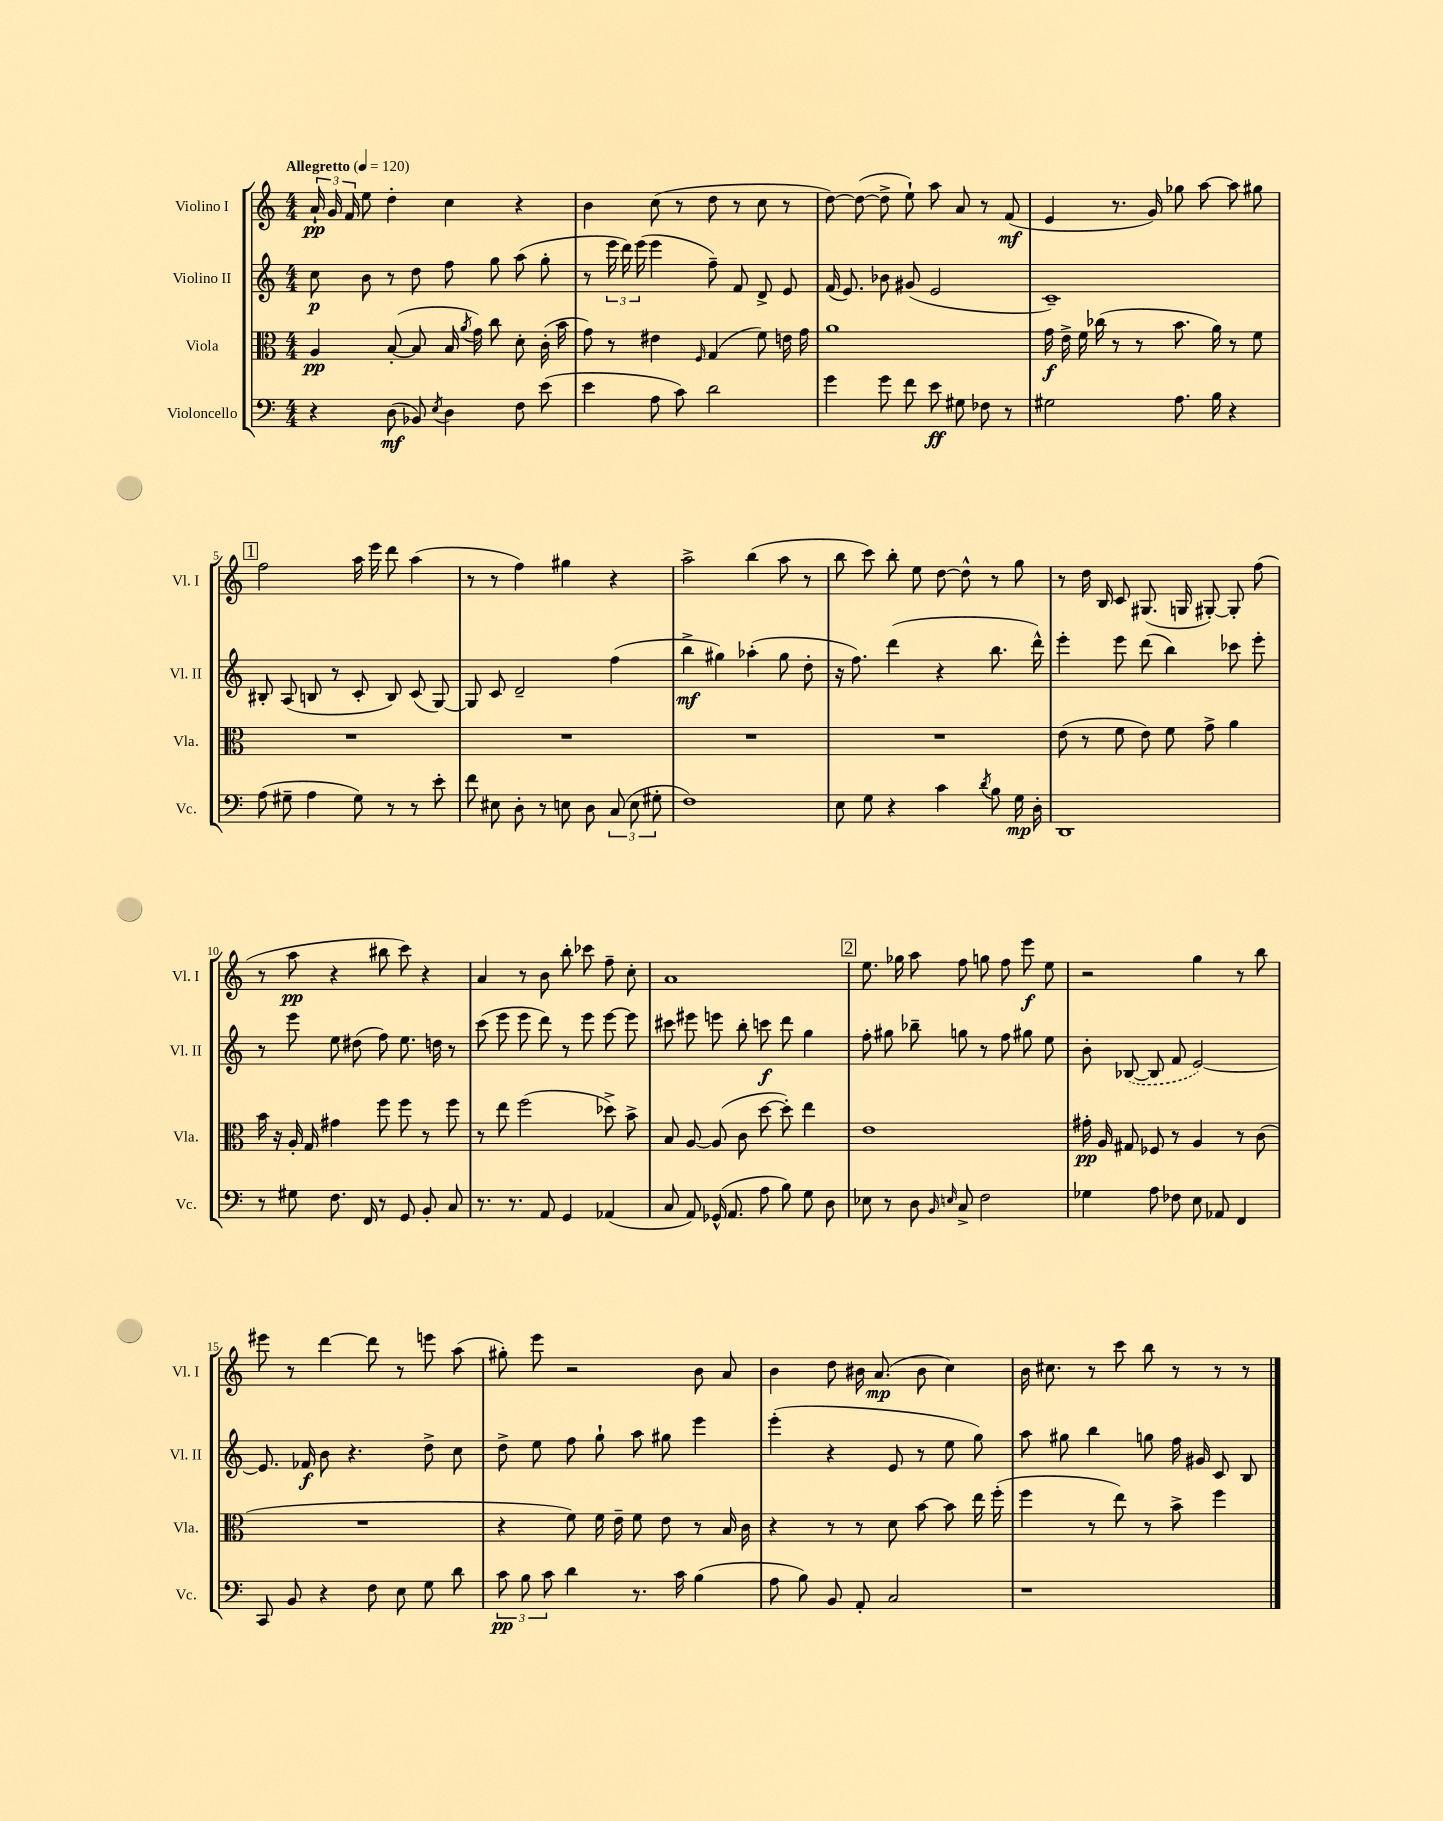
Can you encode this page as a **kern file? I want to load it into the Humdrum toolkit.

**kern	**dynam	**kern	**dynam	**kern	**dynam	**kern	**dynam
*part4	*part4	*part3	*part3	*part2	*part2	*part1	*part1
*staff4	*staff4	*staff3	*staff3	*staff2	*staff2	*staff1	*staff1
*I"Violoncello	*	*I"Viola	*	*I"Violino II	*	*I"Violino I	*
*I'Vc.	*	*I'Vla.	*	*I'Vl. II	*	*I'Vl. I	*
*clefF4	*	*clefC3	*	*clefG2	*	*clefG2	*
*k[]	*	*k[]	*	*k[]	*	*k[]	*
*M4/4	*	*M4/4	*	*M4/4	*	*M4/4	*
*MM120	*	*MM120	*	*MM120	*	*MM120	*
=1	=1	=1	=1	=1	=1	=1	=1
!	!	!	!	!	!	!LO:TX:a:B:t=Allegretto	!
4r	.	4A/	pp	8cc\	p	24a`/	pp
.	.	.	.	.	.	24g/	.
.	.	.	.	.	.	24f/	.
.	.	.	.	8b\	.	8ee\	.
(8D\	mf	([8B'/	.	8r	.	4dd'\	.
8BB-X/)	.	8B/]	.	8dd\	.	.	.
8qE/	.	.	.	.	.	.	.
4D\	.	16B/	.	8ff\	.	4cc\	.
.	.	8qa/	.	.	.	.	.
.	.	16g\)	.	.	.	.	.
.	.	8cc\	.	8gg\	.	.	.
8F\	.	8d'\	.	(8aa\	.	4r	.
(8e\	.	(16c'\	.	8gg'\	.	.	.
.	.	16b\	.	.	.	.	.
=2	=2	=2	=2	=2	=2	=2	=2
4e\	.	8g\)	.	8r	.	4b\	.
.	.	8r	.	24eee\	.	.	.
.	.	.	.	24ddd\)	.	.	.
.	.	.	.	(24eee\	.	.	.
8A\	.	4e#X\	.	4eee\	.	(8cc\	.
8c\)	.	.	.	.	.	8r	.
.	.	16qqF/	.	.	.	.	.
2d\	.	(4G/	.	8ff~\)	.	8dd\	.
.	.	.	.	8f/	.	8r	.
.	.	8f\)	.	8d^/	.	8cc\	.
.	.	16en\	.	8e/	.	8r	.
.	.	16g\	.	.	.	.	.
=3	=3	=3	=3	=3	=3	=3	=3
4g\	.	1a	.	(16f/	.	[8dd\)	.
.	.	.	.	8.e/)	.	.	.
.	.	.	.	.	.	(8dd\_	.
8g\	.	.	.	8b-X\	.	8dd^\]	.
8f\	.	.	.	(8g#X/	.	8ee`\)	.
8e\	ff	.	.	2e/	.	8aa\	.
8G#X\	.	.	.	.	.	8a/	.
8F-X\	.	.	.	.	.	8r	.
8r	.	.	.	.	.	(8f/	mf
=4	=4	=4	=4	=4	=4	=4	=4
2G#X\	.	16g\	f	1c~)	.	4e/	.
.	.	16e^\	.	.	.	.	.
.	.	16f\	.	.	.	.	.
.	.	(16cc-X\	.	.	.	.	.
.	.	8r	.	.	.	8.r	.
.	.	8r	.	.	.	.	.
.	.	.	.	.	.	16g/)	.
8.A\	.	8.b\	.	.	.	8gg-X\	.
.	.	.	.	.	.	[8aa\	.
16B\	.	16a\)	.	.	.	.	.
4r	.	8r	.	.	.	8aa\]	.
.	.	8f\	.	.	.	8gg#X\	.
!!LO:LB:g=z
!!LO:REH:place=s1:t=1
=5	=5	=5	=5	=5	=5	=5	=5
(8A\	.	1r	.	8B#X'/	.	2ff\	.
8G#X~\	.	.	.	(8A/	.	.	.
4A\	.	.	.	8Bn/	.	.	.
.	.	.	.	8r	.	.	.
8G#\)	.	.	.	8c'/	.	16aa\	.
.	.	.	.	.	.	16eee\	.
8r	.	.	.	8B/)	.	8ddd\	.
8r	.	.	.	(8c/	.	(4aa\	.
8e'\	.	.	.	[8G/)	.	.	.
=6	=6	=6	=6	=6	=6	=6	=6
8f\	.	1r	.	8G/]	.	8r	.
8E#X\	.	.	.	8c/	.	8r	.
8D'\	.	.	.	2d~/	.	4ff\)	.
8r	.	.	.	.	.	.	.
8En\	.	.	.	.	.	4gg#X\	.
8D\	.	.	.	.	.	.	.
(12C/	.	.	.	(4ff\	.	4r	.
12E\	.	.	.	.	.	.	.
12G#X'\	.	.	.	.	.	.	.
=7	=7	=7	=7	=7	=7	=7	=7
1F)	.	1r	.	4bb^\	mf	2aa^\	.
.	.	.	.	4gg#X\)	.	.	.
.	.	.	.	(4aa-X'\	.	(4bb\	.
.	.	.	.	8gg#\	.	8aa\	.
.	.	.	.	8dd'\	.	8r	.
=8	=8	=8	=8	=8	=8	=8	=8
8E\	.	1r	.	16r	.	8bb\	.
.	.	.	.	8.ff\)	.	.	.
8G\	.	.	.	.	.	8ccc\)	.
4r	.	.	.	(4ddd\	.	8bb'\	.
.	.	.	.	.	.	8ee\	.
4c\	.	.	.	4r	.	[8dd\	.
.	.	.	.	.	.	8dd^^\]	.
8qd/	.	.	.	.	.	.	.
8B\	.	.	.	8.bb\	.	8r	.
16G\	mp	.	.	.	.	8gg\	.
16D'\	.	.	.	16ddd^^\)	.	.	.
=9	=9	=9	=9	=9	=9	=9	=9
1DD	.	(8e\	.	4eee'\	.	8r	.
.	.	8r	.	.	.	16dd\	.
.	.	.	.	.	.	16B/	.
.	.	8f\	.	8eee\	.	8c/	.
.	.	8e\)	.	(8ddd\	.	(8.G#X/	.
.	.	8f\	.	4bb\)	.	.	.
.	.	.	.	.	.	16Gn/	.
.	.	8g^\	.	.	.	[8G#X'/)	.
.	.	4a\	.	8ccc-X\	.	8G#'/]	.
.	.	.	.	8eee'\	.	(8ff\	.
!!LO:LB:g=z
=10	=10	=10	=10	=10	=10	=10	=10
8r	.	16b\	.	8r	.	8r	.
.	.	16r	.	.	.	.	.
8G#X\	.	16A'/	.	8eee\	.	8aa\	pp
.	.	16G/	.	.	.	.	.
8.F\	.	4g#X\	.	8ee\	.	4r	.
.	.	.	.	(8dd#X\	.	.	.
16FF/	.	.	.	.	.	.	.
8r	.	8ff\	.	8ff\)	.	8bb#X\	.
8GG/	.	8ff\	.	8.ee\	.	8ccc\)	.
8BB'/	.	8r	.	.	.	4r	.
.	.	.	.	16ddn\	.	.	.
8C/	.	8ff\	.	8r	.	.	.
=11	=11	=11	=11	=11	=11	=11	=11
8.r	.	8r	.	(8ccc\	.	4a/	.
.	.	8ee\	.	8eee\	.	.	.
8.r	.	.	.	.	.	.	.
.	.	(2ff\	.	8eee\	.	8r	.
8AA/	.	.	.	8ddd\)	.	8b\	.
4GG/	.	.	.	8r	.	8bb'\	.
.	.	.	.	8eee\	.	8ccc-X\	.
(4AA-X/	.	8dd-X^\)	.	[8eee\	.	8ff~\	.
.	.	8b^\	.	8eee\]	.	8cc'\	.
=12	=12	=12	=12	=12	=12	=12	=12
8C/	.	8B/	.	8ccc#X\	.	1a	.
8AA/)	.	[8A/	.	8eee#X\	.	.	.
(16GG-X^^/	.	(8A/]	.	8eeen\	.	.	.
8.AA/	.	.	.	.	.	.	.
.	.	8c\	.	8bb'\	.	.	.
8A\	.	[8dd\	.	8cccn\	f	.	.
8B\)	.	8dd'\])	.	8ddd\	.	.	.
8G\	.	4ee\	.	4gg\	.	.	.
8D\	.	.	.	.	.	.	.
!!LO:REH:place=s1:t=2
=13	=13	=13	=13	=13	=13	=13	=13
8E-X\	.	1e	.	8ff'\	.	8.ee\	.
8r	.	.	.	8gg#X\	.	.	.
.	.	.	.	.	.	16gg-X\	.
8D\	.	.	.	8bb-X~\	.	8aa\	.
16qqBB/	.	.	.	.	.	.	.
16qqEn/	.	.	.	.	.	.	.
8C^/	.	.	.	8ggn\	.	8ff\	.
2F\	.	.	.	8r	.	8ggn\	.
.	.	.	.	8ff\	.	8ff\	.
.	.	.	.	8gg#X\	.	8eee\	f
.	.	.	.	8ee\	.	8ee\	.
=14	=14	=14	=14	=14	=14	=14	=14
4G-X\	.	16g#X'\	pp	8b'\	.	2r	.
.	.	16A/	.	.	.	.	.
.	.	8G#X/	.	([8B-X/	.	.	.
8A\	.	8F-X/	.	8B-/]	.	.	.
8F-X\	.	8r	.	8f/	.	.	.
8E\	.	4A/	.	[2e/)	.	4gg\	.
8AA-X/	.	.	.	.	.	.	.
4FF/	.	8r	.	.	.	8r	.
.	.	(8c\	.	.	.	8bb\	.
!!LO:LB:g=z
=15	=15	=15	=15	=15	=15	=15	=15
8CC/	.	1r	.	8.e/]	.	8eee#X\	.
8BB/	.	.	.	.	.	8r	.
.	.	.	.	16f-X/	f	.	.
4r	.	.	.	8b\	.	[4ddd\	.
.	.	.	.	4.r	.	.	.
8F\	.	.	.	.	.	8ddd\]	.
8E\	.	.	.	.	.	8r	.
8G\	.	.	.	8dd^\	.	8eeen\	.
8d\	.	.	.	8cc\	.	(8aa\	.
=16	=16	=16	=16	=16	=16	=16	=16
12c\	pp	4r	.	8dd^\	.	8gg#X'\)	.
12B\	.	.	.	.	.	.	.
.	.	.	.	8ee\	.	8eee\	.
12c\	.	.	.	.	.	.	.
4d\	.	8f\)	.	8ff\	.	2r	.
.	.	16f\	.	8gg`\	.	.	.
.	.	16e~\	.	.	.	.	.
8.r	.	8f\	.	8aa\	.	.	.
.	.	8e\	.	8gg#X\	.	.	.
16c\	.	.	.	.	.	.	.
(4B\	.	8r	.	4eee\	.	8b\	.
.	.	16B/	.	.	.	8a/	.
.	.	16c\	.	.	.	.	.
=17	=17	=17	=17	=17	=17	=17	=17
8A\	.	4r	.	(4eee'\	.	4b\	.
8B\)	.	.	.	.	.	.	.
8BB/	.	8r	.	4r	.	8dd\	.
8AA'/	.	8r	.	.	.	16b#X\	.
.	.	.	.	.	.	(8.a/	mp
2C/	.	8d\	.	8e/	.	.	.
.	.	[8b\	.	8r	.	8b#\	.
.	.	8b\]	.	8ee\	.	4cc\)	.
.	.	16ee\	.	8gg\)	.	.	.
.	.	(16ff'\	.	.	.	.	.
=18	=18	=18	=18	=18	=18	=18	=18
1r	.	4ff\	.	8aa\	.	16b\	.
.	.	.	.	.	.	8.cc#X\	.
.	.	.	.	8gg#X\	.	.	.
.	.	8r	.	4bb\	.	8r	.
.	.	8ee\)	.	.	.	8ccc\	.
.	.	8r	.	8ggn\	.	8bb\	.
.	.	8b^\	.	16ff\	.	8r	.
.	.	.	.	16g#X/	.	.	.
.	.	4ff\	.	8c/	.	8r	.
.	.	.	.	8B/	.	8r	.
==	==	==	==	==	==	==	==
*-	*-	*-	*-	*-	*-	*-	*-
